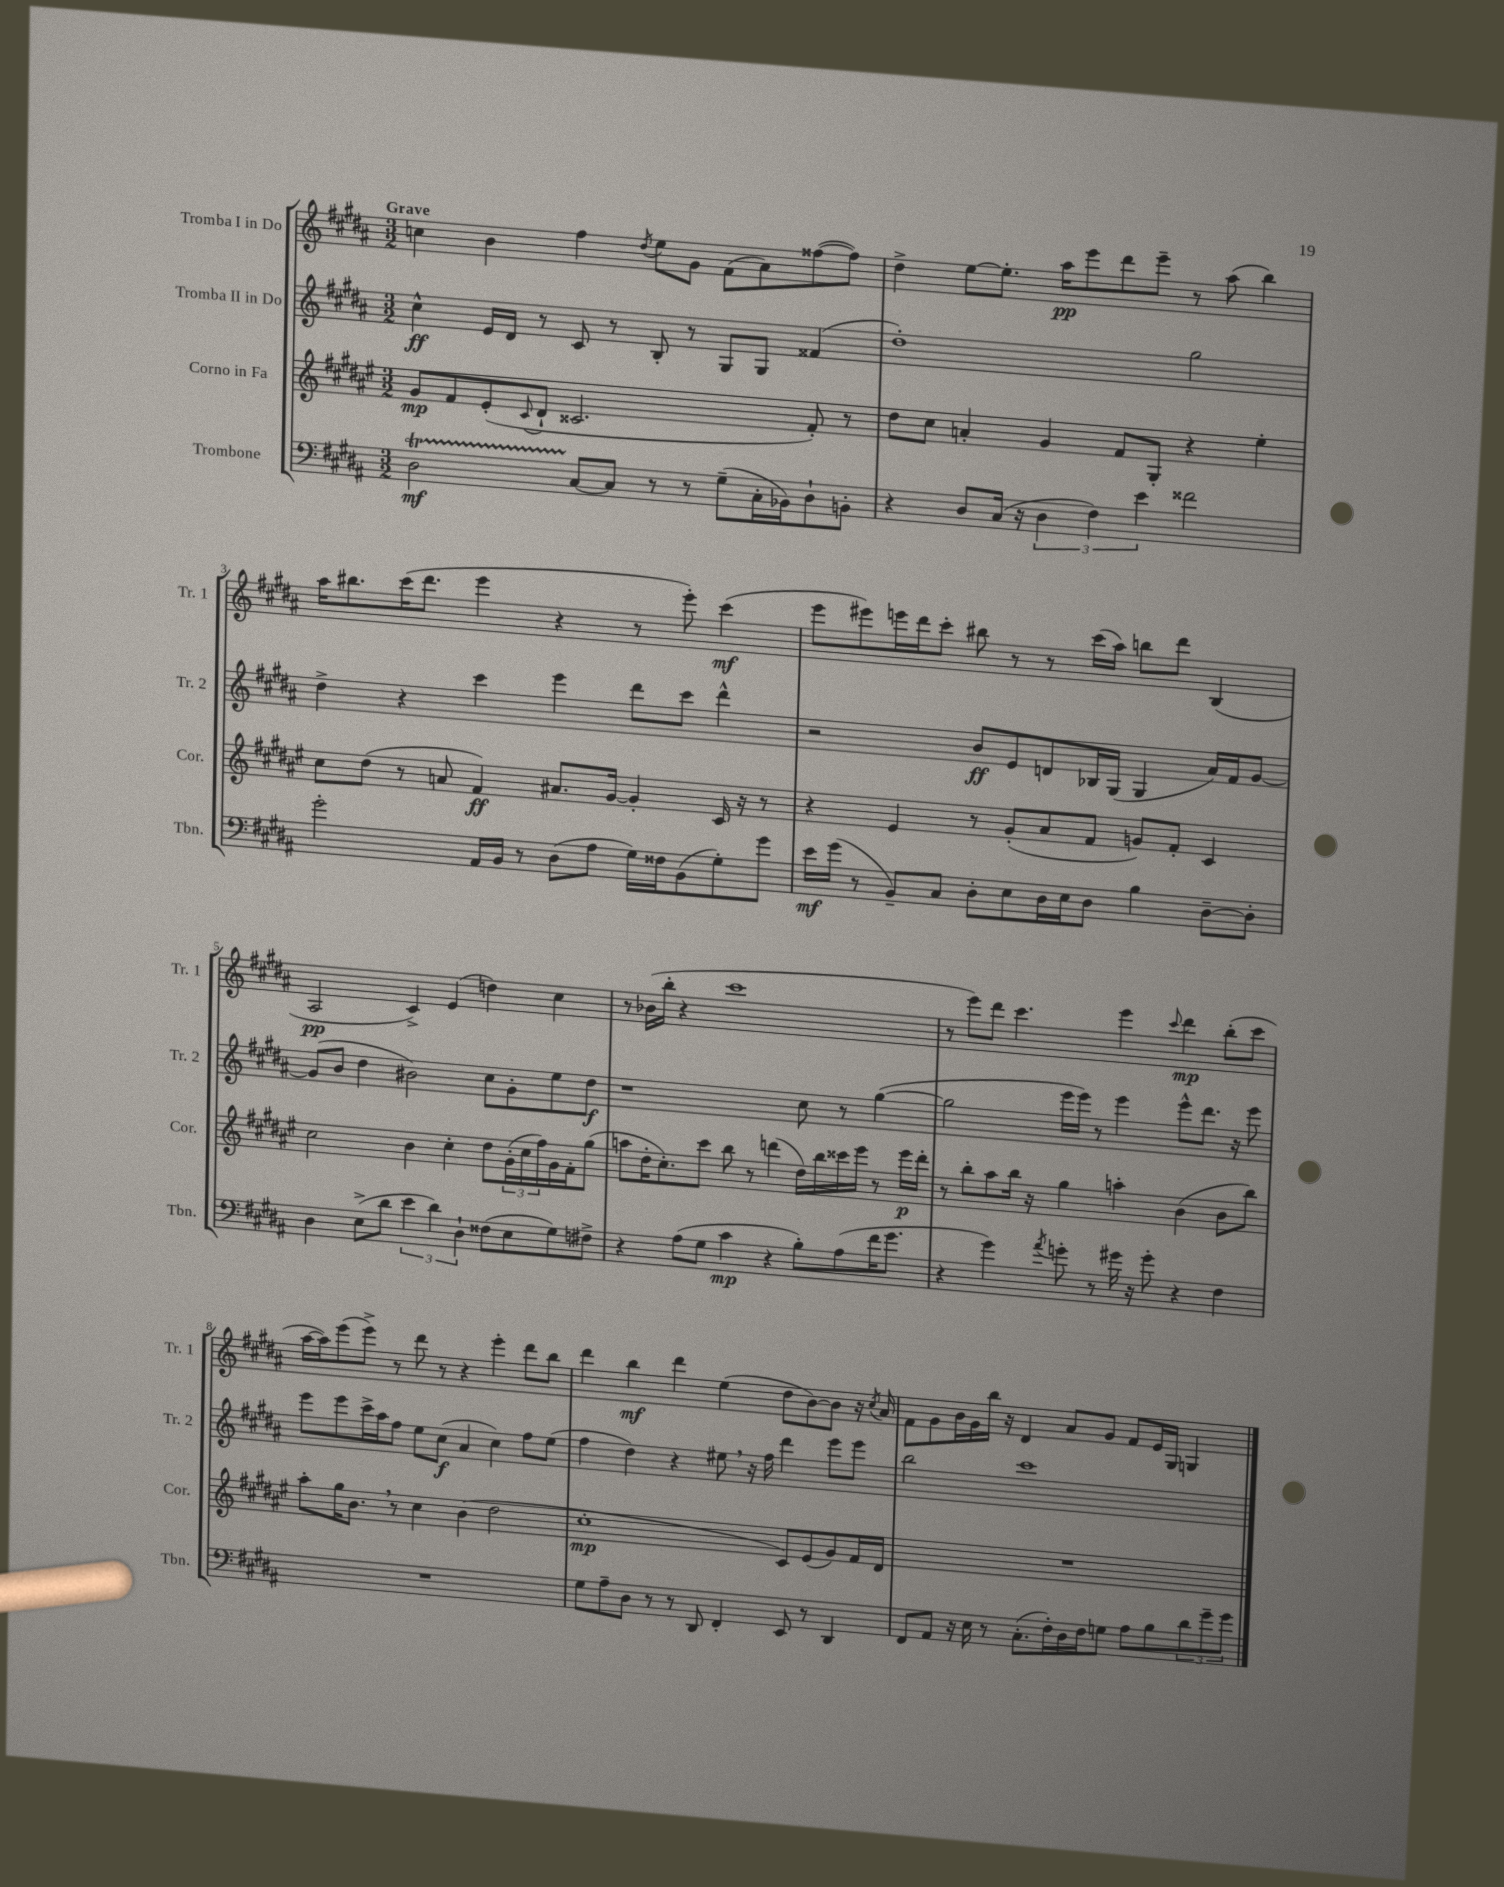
<<
\new StaffGroup <<
\new Staff = "s0" \with { instrumentName = "Tromba I in Do" shortInstrumentName = "Tr. 1" } {
    \clef treble \key b \major \numericTimeSignature \time 3/2 \tempo "Grave"
    c''4 b'4 fis''4 \acciaccatura { dis''8 } e''8 gis'8 fis'8( ais'8) fisis''8~( fisis''8) |
    dis''4-> e''8~ e''8.-. ais''16\pp e'''8 dis'''8 e'''8-- r8 ais''8( b''4) |
    ais''16 bis''8. cis'''16( dis'''8. e'''4 r4 r8 e'''8-.) cis'''4\mf( |
    e'''8 eis'''8) e'''16 dis'''16 cis'''8-. bis''8 r8 r8 cis'''16( ais''16) b''8 dis'''8 b4( |
    ais2\pp cis'4->) e'4( d''4) cis''4 |
    r8 bes'16( b''16-. r4 cis'''1 |
    r8 e'''8) dis'''8 cis'''4. e'''4 \appoggiatura { cis'''8 } dis'''4\mp b''8-.( cis'''8 |
    ais''16~ ais''16) e'''8( e'''8->) r8 dis'''8 r8 r4 e'''4-. dis'''8 b''8 |
    dis'''4 b''4\mf dis'''4 e''4( dis''8 b'8~) b'8 r16 \acciaccatura { cis''8 } ais'16 |
    fis'8 gis'8 b'16 gis'16 b''16 r16 dis'4 ais'8 gis'8 fis'8 e'16 gis16 g4 \bar "|." |
}
\new Staff = "s1" \with { instrumentName = "Tromba II in Do" shortInstrumentName = "Tr. 2" } {
    \clef treble \key b \major \numericTimeSignature \time 3/2
    cis''4-^\ff e'16 dis'16 r8 cis'8 r8 b8-. r8 gis8 gis8 fisis'4( |
    dis''1-.) gis''2 |
    dis''4-> r4 cis'''4 e'''4 dis'''8 cis'''8 dis'''4-^ |
    r2 b'8\ff e'8 d'8 bes16 gis16( gis4 ais'16) fis'16 gis'8~ |
    gis'8( b'8 dis''4 bis'2) cis''8 gis'8-. e''8 dis''8\f |
    r1 cis''8 r8 gis''4~( |
    gis''2 e'''16 e'''16) r8 e'''4 e'''8-^ dis'''8. r16 e'''8 |
    e'''8 e'''8 cis'''16-> ais''16 fis''8 e''8 cis''8\f( ais'4 cis''4) fis''8 e''8( |
    fis''4 dis''4) r4 eis''8 \breathe r16 fis''16 dis'''4 e'''8 e'''8 |
    b''2 cis'''1 \bar "|." |
}
\new Staff = "s2" \with { instrumentName = "Corno in Fa" shortInstrumentName = "Cor." } {
    \clef treble \key fis \major \numericTimeSignature \time 3/2
    gis'8\mp fis'8 eis'8-.( \appoggiatura { cis'8 } dis'8-! cisis'2. fis'8-.) r8 |
    dis''8 cis''8 a'4-. gis'4 fis'8 gis8-. r4 eis''4-. |
    cis''8 dis''8( r8 a'8 fis'4\ff) ais'8. gis'16~ gis'4-. cis'16 r16 r8 |
    r4 eis'4 r8 gis'8-.( ais'8 fis'8 g'8) fis'8-. cis'4 |
    cis''2 b'4 cis''4-. dis''8 \tuplet 3/2 { gis'16-.( cis''16 fis''16) } gis'16 fis'16-. gis''8( |
    a''8 dis''16-. cis''8.-.) cis'''8 b''8 r8 d'''4( dis''16) b''16 cisis'''16 eis'''16 r8 eis'''16\p d'''16-. |
    r8 b''8-. ais''8 b''16 r16 gis''4 a''4-. b'4( b'8 b''8) |
    ais''8-. gis''16 b'8. \breathe r8 cis''4 b'4( dis''2 |
    cis''1-.\mp cis'8) eis'8( gis'8) fis'16 dis'16 |
    R1. \bar "|." |
}
\new Staff = "s3" \with { instrumentName = "Trombone" shortInstrumentName = "Tbn." } {
    \clef bass \key b \major \numericTimeSignature \time 3/2
    dis2\startTrillSpan\mf cis8~\stopTrillSpan cis8 r8 r8 gis8--( cis16-. bes,16) dis8-! b,8-. |
    r4 dis8 cis16( r16 \tuplet 3/2 { dis4 fis4) e'4 } fisis'2 |
    gis'2-. ais,16 b,16 r8 dis8( ais8 gis16) fisis16 b,8( gis8-.) gis'8 |
    e'16\mf gis'16( r8 b,8--) cis8 dis8-. e8 dis16 e16 dis8 b4 dis8~-- dis8-. |
    dis4 e8->( dis'8 \tuplet 3/2 { e'4 dis'4) dis4-! } fisis8( e8 gis8) fis8-> |
    r4 ais8( gis8 cis'4\mp r4 b8-.) ais8( fis'16 gis'8. |
    r4 gis'4) \acciaccatura { ais'8 } g'8-. r8 gis'16 r16 gis'8-. r4 fis4 |
    R1. |
    gis8 ais8-- dis8 r8 r8 dis,8 fis,4-. e,8 r8 dis,4 |
    fis,8 ais,8 r16 e16 r8 cis8.-.( fis16-.) dis16 fis16 g8 ais8 b8 \tuplet 3/2 { dis'8 gis'8-- gis'8 } \bar "|." |
}
>>
>>
